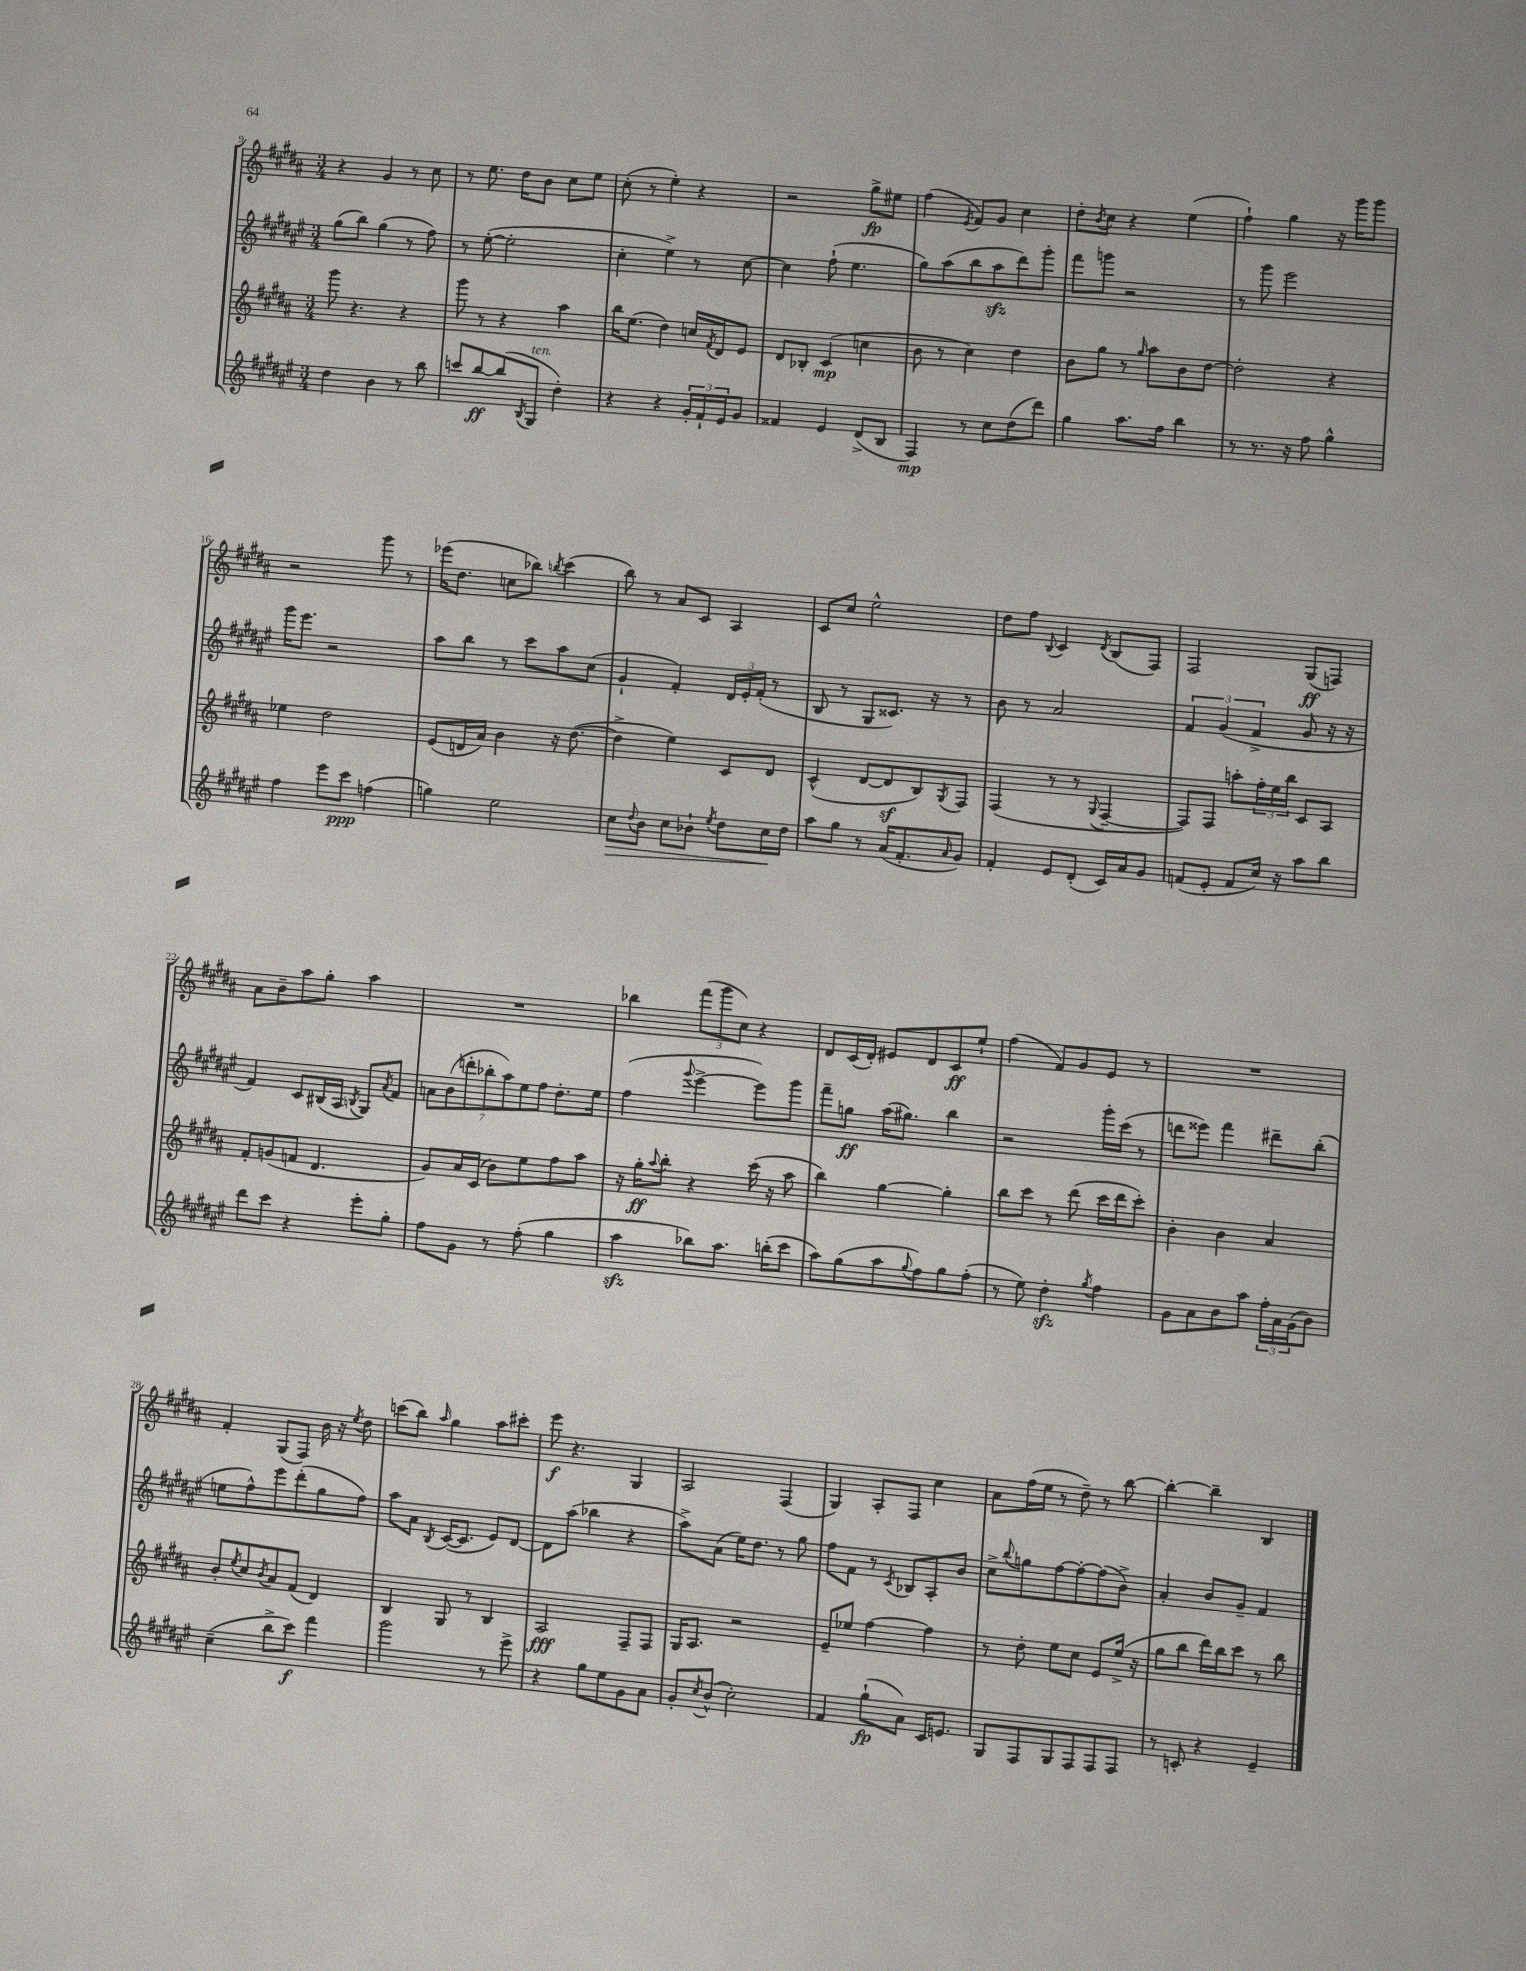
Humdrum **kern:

**kern	**kern	**kern	**kern
*staff4	*staff3	*staff2	*staff1
*clefG2	*clefG2	*clefG2	*clefG2
*k[f#c#g#d#a#e#]	*k[f#c#g#d#a#]	*k[f#c#g#d#a#e#]	*k[f#c#g#d#a#]
*M3/4	*M3/4	*M3/4	*M3/4
4dd#	8ggg#	(8gg#	4r
.	4.r	8bb)	.
4b	.	(4gg#	4g#
8r	4r	8r	8r
8bb	.	8ff#)	8cc#
=	=	=	=
8ccc	8ggg#	8r	8r
[8bb	8r	([8ee#'	8.ee
(8bb]	4r	2ee#']	.
.	.	.	16dd#
8qB	.	.	.
8G#	.	.	8b
4dd#')	4aa#	.	8cc#
.	.	.	8ee
=	=	=	=
4r	16bb	4cc#'	(8cc#'
.	(8.ee	.	.
.	.	.	8r
4r	4dd#)	4ee#^)	4ee')
24g#'	16cc	8r	4r
24f#`	.	.	.
.	8qf#	.	.
.	16d#	.	.
24e#	.	.	.
8g#	8e	[8cc#	.
=	=	=	=
4f##	8d#	4cc#]	2r
.	8B-'	.	.
4e#	(4c#	(8ff#`	.
.	.	4.ee#	.
(8d#^	4cc	.	8gg#^
8B	.	.	8ee#
=	=	=	=
4F#)	8b	8gg#)	(4ff#
.	8r	(8aa#	.
.	.	.	8qe
8r	4cc#)	8bb	8f#)
8cc#	.	8aa#	8g#
(8dd#	4dd#	8ddd#)	4cc#
8ddd#)	.	8ggg#'	.
=	=	=	=
4gg#	8b	8fff#	8dd#'
.	.	.	8qb
.	8gg#	8ggg	8cc#
8.aa#	8r	2r	4r
.	16qqgg#	.	.
.	8aa#	.	.
16ff#	.	.	.
4bb	8b	.	(4ee
.	[8dd#	.	.
=	=	=	=
8r	2dd#']	8r	4ff#`)
8.r	.	8ggg#	.
.	.	2eee#	4gg#
16r	.	.	.
8ff#	.	.	.
4gg#^^	4r	.	16r
.	.	.	16ggg#
.	.	.	8ggg#
=	=	=	=
4ff#	4ee-	16ggg#	2r
.	.	8.eee#	.
8eee#	2dd#	2r	.
8ccc#	.	.	.
(4ff	.	.	8ggg#
.	.	.	8r
=	=	=	=
4gg)	(8e	8aa#	(16eee-
.	.	.	8.dd#
.	16d	8bb	.
.	16a#)	.	.
2ee#	4b	8r	8cc
.	.	8ccc#	8bb-)
.	.	.	8qbb
.	16r	8aa#	(4ccc#
.	([8.dd#	.	.
.	.	(8cc#	.
=	=	=	=
8cc#	4dd#^]	4g#`	8bb)
8qqdd#	.	.	.
8b	.	.	8r
8cc#	4ee)	4f#')	8a#
8b-`	.	.	8c#
8qee#	.	.	.
8dd#	8c#	24d#	4A#
.	.	24e#'	.
.	.	(24f#'	.
16cc#	8d#	8r	.
16dd#	.	.	.
=	=	=	=
8aa#	(4c#^^	8B	8c#
8gg#	.	8r	8cc#
8r	[8d#	8G#	2ee^^
(16a#	8d#]	8.c##)	.
8.f#'	.	.	.
.	8B)	.	.
.	.	16r	.
16qqa#	8qG#	.	.
8g#)	8F#	8r	.
=	=	=	=
4f#'	(4F#	8b	8dd#
.	.	8r	8ff#
.	.	.	8qqB
8e#	8r	2a#	4c#
(8d#'	8r	.	.
.	8qqG#	.	8qd#
16c#)	[4F#~	.	(8B
16a#	.	.	.
8g#	.	.	8F#)
=	=	=	=
(8f	8F#])	6f#	2F#
8e#'	8F#	.	.
.	.	(6g#	.
8f	8aa'	.	.
.	.	6f#^	.
16cc#)	24ff#'	.	.
.	24ee	.	.
16r	.	.	.
.	24bb	.	.
8aa#	8c#	8g#	(8G#
8bb	8A#	16r	8F)
.	.	16r	.
=	=	=	=
8ddd#	8f#'	4f#)	8a#
8ccc#	(8g	.	8b~
4r	8f	8c#	8aa#
.	4.d#	(16B#	8gg#'
.	.	16A#	.
.	.	8qB	.
8eee#'	.	8G#)	4aa#
.	.	8qa#	.
8gg#'	.	8f#	.
=	=	=	=
8ff#	8g#)	14a	2.r
.	.	(14b	.
8g#	16a#	.	.
.	.	14ddd'	.
.	(16c#	.	.
.	.	14bb-'	.
8r	8b)	.	.
.	.	14aa#)	.
.	.	14ee#	.
(8ff#'	8ee	.	.
.	.	14ff#	.
4gg#	8ff#	8.dd#'	.
.	8aa#	.	.
.	.	16ee#	.
=	=	=	=
4aa#	16r	(4ff#	4bb-
.	16gg#'	.	.
.	8qqaa#	.	.
.	8bb'	.	.
.	.	8qqggg#	.
8bb-)	4r	[4eee#^	(12fff#
.	.	.	12ggg#
8.aa#	.	.	.
.	.	.	12cc#)
.	(16ccc#	8eee#])	4r
(16bb'	16r	.	.
8ccc#	8aa#	8ggg#	.
=	=	=	=
8aa#)	4bb)	8fff#~	8d#
(8gg#	.	8gg	(16c#
.	.	.	16d#')
8aa#	[4gg#	(16aa#	8e#
.	.	8.gg#)	.
8qqgg#	.	.	.
8ff#)	.	.	8d#
8gg#	4gg#']	4bb	8c#
(8ff#'	.	.	8ee`
=	=	=	=
8r	8bb	2r	(4ff#
8ee#)	8ccc#	.	.
4dd#'	8r	.	8f#)
.	(8ddd#	.	8g#
8qgg#	.	.	.
4ff#	16ccc#	16ggg#'	8e
.	16ddd#	(16ccc#	.
.	8ccc#')	8r	8r
=	=	=	=
8g#	4b'	8ddd	2.r
8a#	.	8eee##)	.
8b	4b	4fff#	.
8aa#	.	.	.
24ff#'	4a#	8ddd#~	.
24a#	.	.	.
(24g#	.	.	.
8b)	.	(8bb'	.
=	=	=	=
(4cc#~	8b'	8ee	4f#'
.	8qee	.	.
.	8cc#	8ff#^^)	.
.	8qb	.	.
8bb^	8a#	8eee#	(8G#
8ccc#)	(8f#	(8ddd#'	8F#)
4fff#	4d#)	8gg#	16b
.	.	.	16r
.	.	.	8qee
.	.	8ff#)	8dd#
=	=	=	=
2ggg#	4B	8aa#	(8ccc
.	.	8a#	8bb)
.	.	8qB	16qqaa#
.	8G#	([16c#	4gg#
.	.	8.c#]	.
.	8r	.	.
8r	4B	8e#)	8aa#
8eee#^	.	[8d#	8ccc#'
=	=	=	=
4r	2A#	8d#]	8eee
.	.	(8aa#	4.r
8gg#	.	4bb-	.
8ee#	.	.	.
8g#	8F#~	4r	4G#
8a#	8F#	.	.
=	=	=	=
8g#'	16G#	8aa#^)	2A#
.	8.A#	.	.
8qcc#	.	.	.
(8b^^	.	(8a#	.
2cc#')	2r	16ee#)	.
.	.	8.dd#	.
.	.	8r	(4F#
.	.	8gg#	.
=	=	=	=
4f#	8e~	8ff#	4G#)
.	8ee-	8f#	.
(8gg#`	[4ff#	8r	8A#'
.	.	8qc#	.
8a#)	.	8B-	8F#
16c#	4ff#]	8A#'	4cc#
8.e	.	.	.
.	.	8b	.
=	=	=	=
8G#	8r	8cc#^	8a#
.	.	8qqbb	.
8F#	8dd#'	8gg	(16ff#
.	.	.	16ee
8G#	8ee	[8ff#	8r
8F#	8cc#	8ff#'_	8dd#~)
8F#	8e	(8ff#]	8r
8F#	(16ee^	8b^)	[8bb
.	16r	.	.
=	=	=	=
8r	8gg#	4a#'	4bb'_
8c'	8bb	.	.
4r	16ddd#)	8b	4bb~]
.	16bb	.	.
.	8ccc#	8g#~	.
4e#~	8r	4f#	4B
.	8bb	.	.
==	==	==	==
*-	*-	*-	*-
